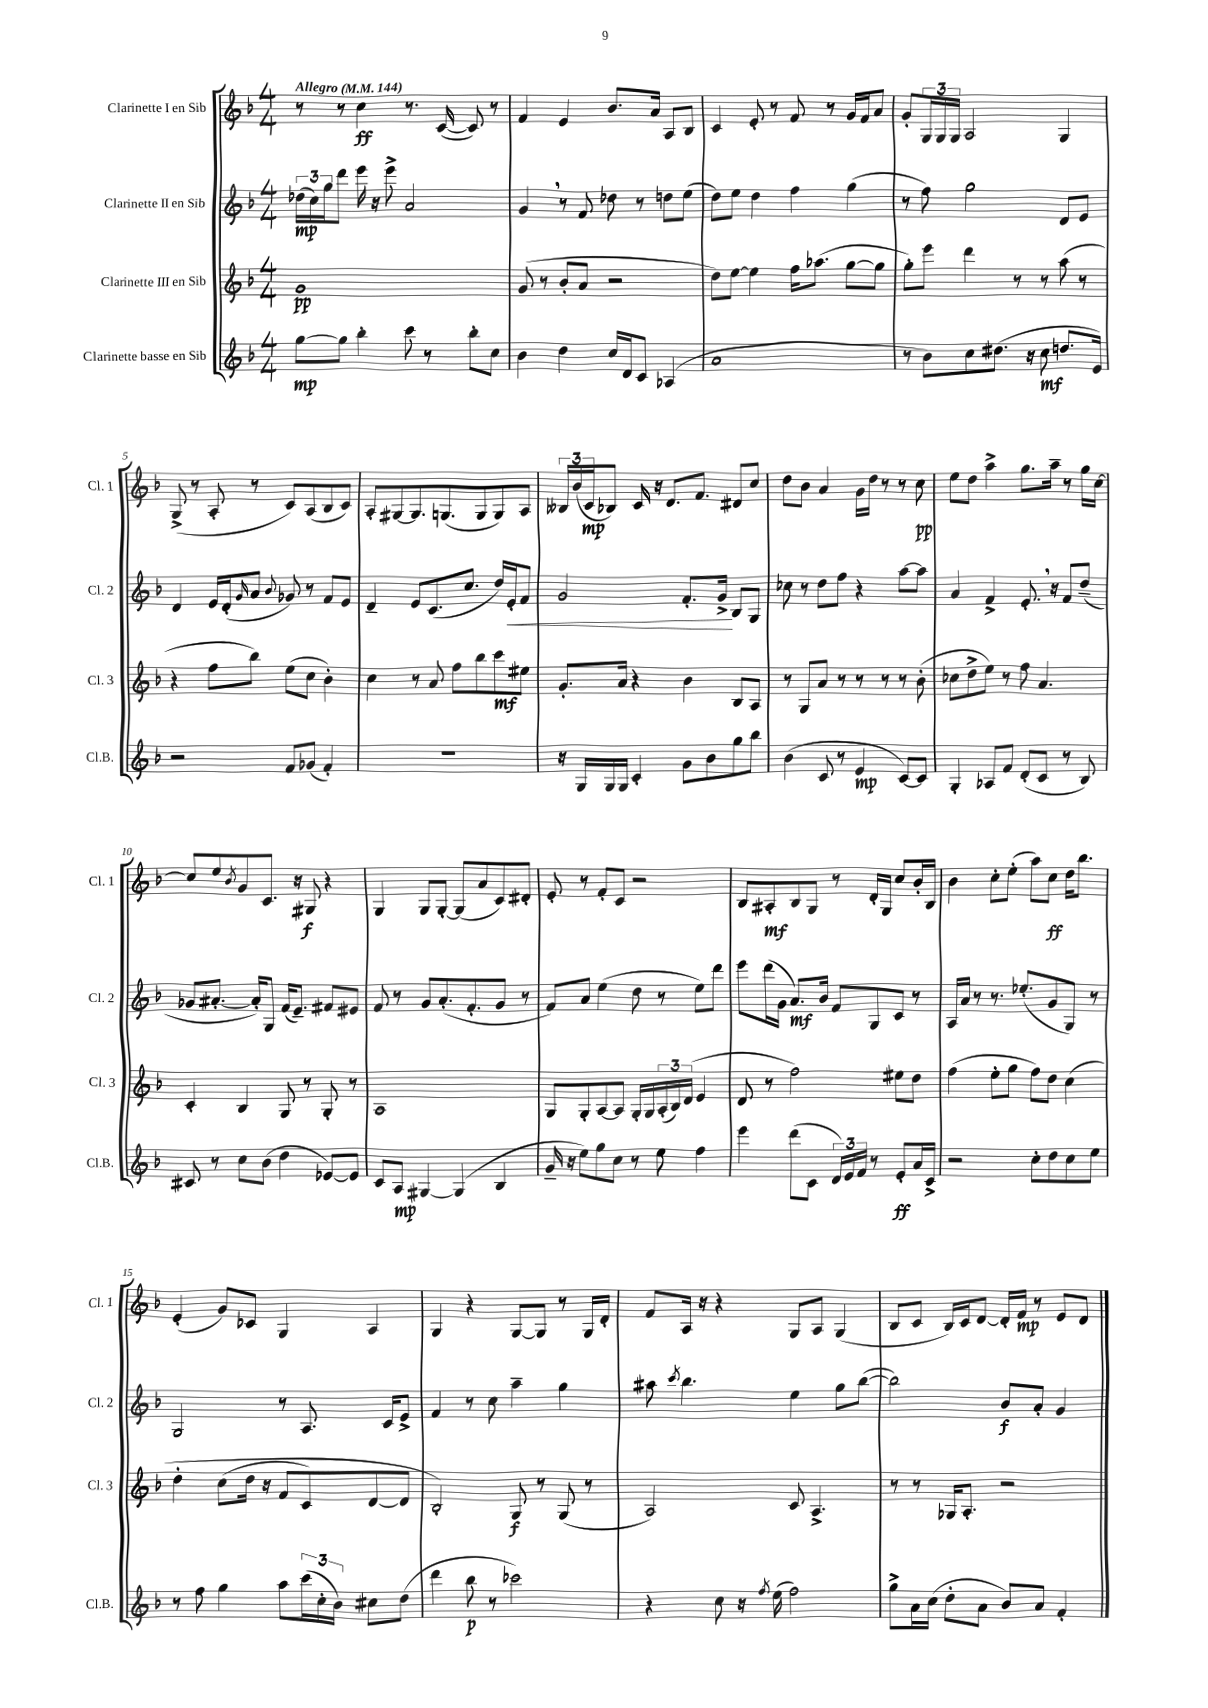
<<
\new StaffGroup <<
\new Staff = "s0" \with { instrumentName = "Clarinette I en Sib" shortInstrumentName = "Cl. 1" } {
    \clef treble \key f \major \numericTimeSignature \time 4/4 \tempo "Allegro" 4 = 144
    r8 r8 c''4\ff r8. c'16~( c'8) r8 |
    f'4 e'4 bes'8. a'16 a8 bes8 |
    c'4 e'8-. r8 f'8 r8 g'16 f'16 a'8 |
    g'8-. \tuplet 3/2 { g16 g16 g16 } a2 g4 |
    g8->( r8 a8-. r8 c'8) a8( bes8 c'8) |
    a8-. gis8~ gis8. g8.( g8 g8) a8 |
    \tuplet 3/2 { beses16 bes'16( c'16\mp } bes8) c'16 r16 d'8. f'8. dis'8 c''8 |
    d''8 bes'8 a'4 g'16 d''16 r8 r8 c''8\pp |
    e''8 d''8 a''4-> g''8. a''16-- r8 g''16 c''16~ |
    c''8 e''8 \acciaccatura { bes'8 } g'8 c'8. r16 gis8\f r4 |
    g4 g8 g8~-. g8( a'8 c'8) dis'8-. |
    e'8-. r8 f'8-. c'8 r2 |
    bes8 ais8-.\mf bes8 g8 r8 d'16-. g16 c''8 bes'16-. bes16 |
    bes'4 c''8-. e''8-.( a''8) c''8\ff d''16 bes''8. |
    e'4-.( g'8) ces'8 g4 a4 |
    g4 r4 g8~ g8 r8 g16 d'16-. |
    f'8 a16 r16 r4 g8 a8 g4( |
    bes8 c'8 bes16) c'16 d'8~ d'16-. f'16\mp r8 e'8 d'8 \bar "|." |
}
\new Staff = "s1" \with { instrumentName = "Clarinette II en Sib" shortInstrumentName = "Cl. 2" } {
    \clef treble \key f \major \numericTimeSignature \time 4/4
    \tuplet 3/2 { des''16\mp( c''16) g''16 } d'''8 e'''16 r16 e'''8-> a'2 |
    g'4 \breathe r8 f'8 des''8 r8 d''8 e''8( |
    d''8) e''8 d''4 f''4 g''4( |
    r8 f''8) g''2 d'8 e'8 |
    d'4 e'16 d'16-.( \grace { g'16 } a'8 \appoggiatura { bes'8 } ges'8) r8 f'8 e'8 |
    d'4-- e'8 c'8.( c''8. d''16) e'16-.\< f'8 |
    g'2 f'8.-. g'16->\! bes8 g8 |
    ces''8 r8 d''8 f''8 r4 a''8~ a''8 |
    a'4 f'4-> e'8.-. \breathe r16 f'8 d''8--( |
    ges'8 ais'8.~-. ais'16-.) g8 f'16( e'8.--) fis'8 eis'8 |
    f'8 r8 g'8 a'8.-.( f'8.-. g'8 r8 |
    f'8) a'8 e''4( d''8 r8 e''8) d'''8 |
    e'''8 d'''16( g'16 a'8.\mf) bes'16 f'8 g8 c'8 r8 |
    a16 a'16 r8 r8. ees''8.-.( g'8 g8) r8 |
    g2 r8 a8. c'16 e'8-> |
    f'4 r8 c''8 a''4-- g''4 |
    ais''8 \acciaccatura { c'''8 } bes''4. e''4 g''8 bes''8~( |
    bes''2) bes'8\f a'8-. g'4 \bar "|." |
}
\new Staff = "s2" \with { instrumentName = "Clarinette III en Sib" shortInstrumentName = "Cl. 3" } {
    \clef treble \key f \major \numericTimeSignature \time 4/4
    g'1\pp |
    g'8( r8 bes'8-. a'8 r2 |
    d''8) e''8~ e''4 f''16 aes''8.( g''8~ g''8 |
    g''8-.) e'''8 d'''4 r8 r8 a''8( r8 |
    r4 f''8 bes''8) e''8( c''8 bes'4-.) |
    c''4 r8 a'8 f''8 bes''8 c'''8\mf eis''8 |
    g'8.-. a'16 r4 bes'4 bes8 a8 |
    r8 g8 a'8 r8 r8 r8 r8 bes'8-.( |
    ces''8 d''8-> e''8) r8 f''8 a'4. |
    c'4-. bes4 g8 r8 g8-. r8 |
    a1 |
    g8 g8-. a8~ a8 g16-. g16 \tuplet 3/2 { a16-.( bes16) d'16( } e'4 |
    d'8 r8 f''2) eis''8 d''8 |
    f''4( e''8-. g''8 f''8) d''8 c''4\( |
    d''4-. c''8( d''16 r16 f'8 c'8) d'8~ d'8 |
    bes2-.\) g8\f r8 g8( r8 |
    a2) c'8 a4.-> |
    r8 r8 ges16 a8.-. r2 \bar "|." |
}
\new Staff = "s3" \with { instrumentName = "Clarinette basse en Sib" shortInstrumentName = "Cl.B." } {
    \clef treble \key f \major \numericTimeSignature \time 4/4
    g''8~\mp g''8 bes''4-. c'''8 r8 bes''8-. c''8 |
    bes'4 d''4 c''16 d'16 c'8 aes4( |
    a'1 |
    r8 bes'8) c''8 dis''8.( r16 c''8\mf d''8. e'16) |
    r2 f'8 ges'8( f'4-.) |
    R1 |
    r16 g16 g16 g16 c'4-. g'8 bes'8 g''8 bes''8 |
    bes'4( c'8 r8 e'4\mp c'8~) c'8 |
    g4-. aes8 f'8 d'8-.( c'8 r8 bes8) |
    cis'8 r8 c''8 bes'8( d''4 ees'8~) ees'8 |
    c'8 a8\mp gis4~ gis4( bes4 |
    g'16-- r16 e''8) g''8 c''8 r8 e''8 f''4 |
    e'''4 d'''8( c'8 \tuplet 3/2 { d'16) e'16 f'16 } r8 e'8-.\ff a'16 c'16-> |
    r2 c''8-. d''8 c''8 e''8 |
    r8 f''8 g''4 a''8 \tuplet 3/2 { c'''16( c''16-. bes'16) } cis''8 d''8( |
    d'''4 bes''8\p r8 ces'''2) |
    r4 c''8 r16 \acciaccatura { f''8 } e''16( f''2) |
    g''8-> a'16 c''16( d''8-. a'8 bes'8) a'8 f'4-. \bar "|." |
}
>>
>>
